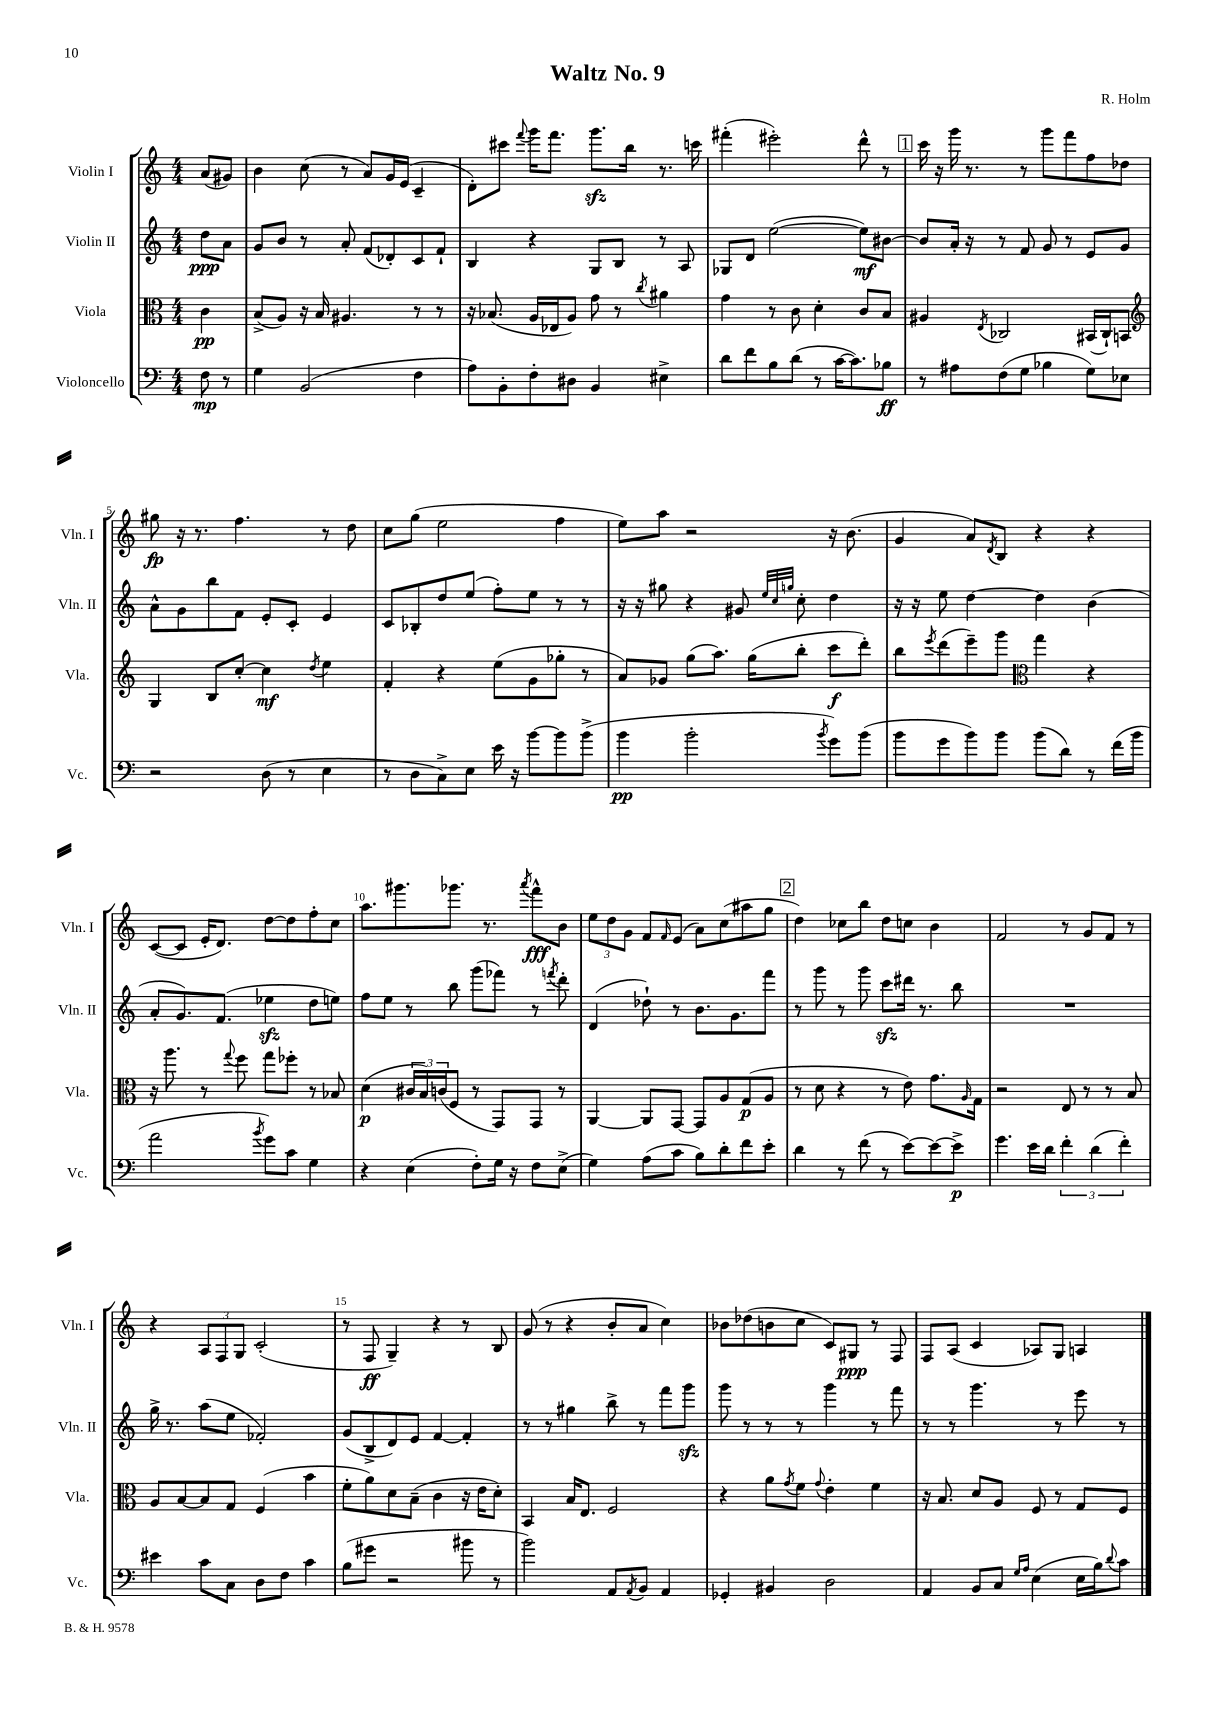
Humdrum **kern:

**kern	**dynam	**kern	**dynam	**kern	**dynam	**kern	**dynam
*part4	*part4	*part3	*part3	*part2	*part2	*part1	*part1
*staff4	*staff4	*staff3	*staff3	*staff2	*staff2	*staff1	*staff1
*I"Violoncello	*	*I"Viola	*	*I"Violin II	*	*I"Violin I	*
*I'Vc.	*	*I'Vla.	*	*I'Vln. II	*	*I'Vln. I	*
*clefF4	*	*clefC3	*	*clefG2	*	*clefG2	*
*k[]	*	*k[]	*	*k[]	*	*k[]	*
*M4/4	*	*M4/4	*	*M4/4	*	*M4/4	*
=	=	=	=	=	=	=	=
8F\	mp	4c\	pp	8dd\L	ppp	(8a/L	.
8r	.	.	.	8a\J	.	8g#X/J)	.
=1	=1	=1	=1	=1	=1	=1	=1
4G\	.	(8B^/L	.	8g/L	.	4b\	.
.	.	8A/J)	.	8b/J	.	.	.
(2BB/	.	16r	.	8r	.	(8cc\	.
.	.	16B/	.	.	.	.	.
.	.	4.A#X/	.	8a'/	.	8r	.
.	.	.	.	(8f/L	.	8a/L)	.
.	.	.	.	8d-X'/)	.	16g/L	.
.	.	.	.	.	.	(16e/JJ	.
4F\	.	8r	.	8c/	.	4c~/	.
.	.	8r	.	8f`/J	.	.	.
=2	=2	=2	=2	=2	=2	=2	=2
8A\L)	.	16r	.	4B/	.	8d'\L)	.
.	.	(8.B-X/	.	.	.	.	.
8BB'\	.	.	.	.	.	8ccc#X\J	.
.	.	.	.	.	.	8qqfff/	.
8F'\	.	16A/LL	.	4r	.	16ggg\KL	.
.	.	16E-X/J	.	.	.	8.fff\J	.
8D#X\J	.	8A/J)	.	.	.	.	.
4BB/	.	8g\	.	8G/L	.	8.gggzz\L	.
.	.	8r	.	8B/J	.	.	.
.	.	.	.	.	.	16bb\Jk	.
.	.	8qcc/	.	.	.	.	.
4E#X^\	.	4a#X\	.	8r	.	8.r	.
.	.	.	.	8A/	.	.	.
.	.	.	.	.	.	16cccn\	.
=3	=3	=3	=3	=3	=3	=3	=3
8d\L	.	4g\	.	8G-X/L	.	(4fff#X'\	.
8f\	.	.	.	8d/J	.	.	.
8B\	.	8r	.	([2ee\	.	2eee#X'\)	.
(8d\J	.	8c\	.	.	.	.	.
8r	.	4d'\	.	.	.	.	.
[16c\KL	.	.	.	.	.	.	.
8.c\])	.	.	.	.	.	.	.
.	.	8c/L	.	8ee\L])	mf	8ddd^^\	.
8B-X\J	ff	8B/J	.	[8b#X\J	.	8r	.
!!LO:REH:place=s1:t=1
=4	=4	=4	=4	=4	=4	=4	=4
8r	.	4A#X/	.	8b#/L]	.	16ccc\	.
.	.	.	.	.	.	16r	.
8A#X\L	.	.	.	16a'/Jk	.	16ggg\	.
.	.	.	.	16r	.	8.r	.
.	.	8qE/	.	.	.	.	.
(8F\	.	2C-X/	.	8r	.	.	.
8G\J	.	.	.	8f/	.	8r	.
4B-X\	.	.	.	8g/	.	8ggg\L	.
.	.	.	.	8r	.	8fff\	.
8G\L)	.	(16BB#X/LL	.	8e/L	.	8ff\	.
.	.	16C-`/J)	.	.	.	.	.
8E-X\J	.	8BBn/J	.	8g/J	.	8dd-X\J	.
!!LO:LB:g=z
=5	=5	=5	=5	=5	=5	=5	=5
*	*	*clefG2	*	*	*	*	*
2r	.	4G/	.	8a^^\L	.	8gg#X\	fp
.	.	.	.	8g\	.	16r	.
.	.	.	.	.	.	8.r	.
.	.	8B/L	.	8bb\	.	.	.
.	.	[8cc'/J	.	8f\J	.	4.ff\	.
(8D\	.	4cc\]	mf	8e'/L	.	.	.
8r	.	.	.	8c'/J	.	.	.
.	.	8qdd/	.	.	.	.	.
4E\	.	4ee\	.	4e/	.	8r	.
.	.	.	.	.	.	8dd\	.
=6	=6	=6	=6	=6	=6	=6	=6
8r	.	4f'/	.	8c/L	.	8cc\L	.
8D\L	.	.	.	8B-X'/	.	(8gg\J	.
8C^\)	.	4r	.	8dd/	.	2ee\	.
8E\J	.	.	.	(8ee/J	.	.	.
16e\	.	(8ee\L	.	8ff'\L)	.	.	.
16r	.	.	.	.	.	.	.
[8b\L	.	8g\	.	8ee\J	.	.	.
8b\]	.	8gg-X'\J	.	8r	.	4ff\	.
(8b^\J	.	8r	.	8r	.	.	.
=7	=7	=7	=7	=7	=7	=7	=7
4b\	pp	8a/L)	.	16r	.	8ee\L)	.
.	.	.	.	16r	.	.	.
.	.	8g-X/J	.	8gg#X\	.	8aa\J	.
2b'\	.	(8gg\L	.	4r	.	2r	.
.	.	8.aa\J)	.	.	.	.	.
.	.	.	.	8g#X/	.	.	.
.	.	(16gg\KL	.	.	.	.	.
.	.	.	.	32qqee/LLL	.	.	.
.	.	.	.	32qqcc/	.	.	.
.	.	.	.	32qqggn/JJJ	.	.	.
.	.	8bb'\J	.	8cc'\	.	.	.
8qb/	.	.	.	.	.	.	.
8g\L)	.	8ccc\L	f	4dd\	.	16r	.
.	.	.	.	.	.	(8.b\	.
(8b\J	.	8ddd'\J)	.	.	.	.	.
=8	=8	=8	=8	=8	=8	=8	=8
8b\L	.	8bb\L	.	16r	.	4g/	.
.	.	.	.	16r	.	.	.
.	.	8qeee/	.	.	.	.	.
8g\	.	(8ddd\	.	8ee\	.	.	.
8b\)	.	8eee~\)	.	[4dd\	.	8a/L)	.
.	.	.	.	.	.	8qd/	.
8b\J	.	8ggg\J	.	.	.	8B/J	.
*	*	*clefC3	*	*	*	*	*
(8b\L	.	4gg\	.	4dd\]	.	4r	.
8d\J)	.	.	.	.	.	.	.
8r	.	4r	.	(4b\	.	4r	.
(16f\LL	.	.	.	.	.	.	.
16b\JJ	.	.	.	.	.	.	.
!!LO:LB:g=z
=9	=9	=9	=9	=9	=9	=9	=9
2a\	.	16r	.	8a'/L	.	([8c/L	.
.	.	8.aa\	.	.	.	.	.
.	.	.	.	8.g/)	.	8c/J]	.
.	.	8r	.	.	.	16e'/KL	.
.	.	.	.	(8.f/J	.	8.d/J)	.
.	.	8qqgg/	.	.	.	.	.
.	.	8ff\	.	.	.	.	.
8qb/	.	.	.	.	.	.	.
8g\L)	.	8gg\L	.	4ee-Xzz\	.	[8dd\L	.
8c\J	.	8ff-X'\J	.	.	.	8dd\]	.
4G\	.	8r	.	8dd\L	.	8ff'\	.
.	.	8B-X/	.	8een\J)	.	8cc\J	.
=10	=10	=10	=10	=10	=10	=10	=10
4r	.	(4d\	p	8ff\L	.	8.aa\L	.
.	.	.	.	8ee\J	.	.	.
.	.	.	.	.	.	8.ggg#X\	.
(4E\	.	24c#X/LL	.	8r	.	.	.
.	.	24B/)	.	.	.	.	.
.	.	(24cn/J	.	.	.	.	.
.	.	8F/J	.	8bb\	.	8.ggg-X\J	.
8F'\L)	.	8r	.	(8ggg\L	.	.	.
.	.	.	.	.	.	8.r	.
16G\Jk	.	8GG/L)	.	8fff-X\J)	.	.	.
16r	.	.	.	.	.	.	.
.	.	.	.	.	.	8qaaa/	.
8F\L	.	8GG/J	.	8r	.	8fff^^\L	fff
.	.	.	.	8qfffn/	.	.	.
(8E^\J	.	8r	.	8ddd'\	.	8b\J	.
=11	=11	=11	=11	=11	=11	=11	=11
4G\)	.	[4AA/	.	(4d/	.	12ee\L	.
.	.	.	.	.	.	12dd\	.
.	.	.	.	.	.	12g\J	.
(8A\L	.	8AA/L]	.	8dd-X`\)	.	8f/L	.
.	.	.	.	.	.	16qqf/	.
8c\J	.	[8GG/J	.	8r	.	(8e/J	.
8B\L)	.	8GG/L]	.	8.b\L	.	8a\L)	.
8d'\	.	8A/	.	.	.	(8cc\	.
.	.	.	.	8.g\	.	.	.
8f\	.	(8G/	p	.	.	8aa#X\	.
8e'\J	.	8A/J	.	8fff\J	.	8gg\J	.
!!LO:REH:place=s1:t=2
=12	=12	=12	=12	=12	=12	=12	=12
4d\	.	8r	.	8r	.	4dd\)	.
.	.	8d\	.	8ggg\	.	.	.
8r	.	4r	.	8r	.	8cc-X\L	.
(8f\	.	.	.	8ggg\	.	8bb\J	.
8r	.	8r	.	8ccczz\L	.	8dd\L	.
[8e\L)	.	8e\)	.	16ddd#X\Jk	.	8ccn\J	.
.	.	.	.	8.r	.	.	.
8e\_	.	8.g\L	.	.	.	4b\	.
8e^\J]	p	.	.	8bb\	.	.	.
.	.	16qqA/	.	.	.	.	.
.	.	16G\Jk	.	.	.	.	.
=13	=13	=13	=13	=13	=13	=13	=13
4.g\	.	2r	.	1r	.	2f/	.
16e\LL	.	.	.	.	.	.	.
16d\JJ	.	.	.	.	.	.	.
6f'\	.	8E/	.	.	.	8r	.
.	.	8r	.	.	.	8g/L	.
(6d\	.	.	.	.	.	.	.
.	.	8r	.	.	.	8f/J	.
6f'\)	.	.	.	.	.	.	.
.	.	8B/	.	.	.	8r	.
!!LO:LB:g=z
=14	=14	=14	=14	=14	=14	=14	=14
4e#X\	.	8A/L	.	16gg^\	.	4r	.
.	.	.	.	8.r	.	.	.
.	.	[8B/	.	.	.	.	.
8c\L	.	8B/]	.	(8aa\L	.	12A/L	.
.	.	.	.	.	.	12F/	.
8C\J	.	8G/J	.	8ee\J	.	.	.
.	.	.	.	.	.	12G/J	.
8D\L	.	(4F/	.	2f-X'/)	.	(2c'/	.
8F\J	.	.	.	.	.	.	.
4c\	.	4b\	.	.	.	.	.
=15	=15	=15	=15	=15	=15	=15	=15
(8B\L	.	8f'\L	.	(8g/L	.	8r	.
8g#X\J	.	8a\)	.	8B^/	.	8F/	ff
2r	.	8d\	.	8d/)	.	4G~/)	.
.	.	(8B~\J	.	8e/J	.	.	.
.	.	4c\	.	[4f/	.	4r	.
8b#X\	.	16r	.	4f'/]	.	8r	.
.	.	16e\KL	.	.	.	.	.
8r	.	8d'\J)	.	.	.	8B/	.
=16	=16	=16	=16	=16	=16	=16	=16
2b\)	.	4BB/	.	8r	.	(8g/	.
.	.	.	.	8r	.	8r	.
.	.	16B/KL	.	4gg#X\	.	4r	.
.	.	8.E/J	.	.	.	.	.
8AA/L	.	2F/	.	8bb^\	.	8b'/L	.
8qAA/	.	.	.	.	.	.	.
8BB/J	.	.	.	8r	.	8a/J	.
4AA/	.	.	.	8fff\L	.	4cc\)	.
.	.	.	.	8gggzz\J	.	.	.
=17	=17	=17	=17	=17	=17	=17	=17
4GG-X'/	.	4r	.	8ggg\	.	8b-X\L	.
.	.	.	.	8r	.	(8dd-X\	.
4BB#X/	.	8a\L	.	8r	.	8bn\	.
.	.	8qg/	.	.	.	.	.
.	.	8f\J	.	8r	.	8cc\J	.
.	.	8qqg/	.	.	.	.	.
2D\	.	4e'\	.	4ggg\	.	8c/L)	.
.	.	.	.	.	.	8G#X/J	ppp
.	.	4f\	.	8r	.	8r	.
.	.	.	.	8fff\	.	8F/	.
=18	=18	=18	=18	=18	=18	=18	=18
4AA/	.	16r	.	8r	.	8F/L	.
.	.	8.B/	.	.	.	.	.
.	.	.	.	8r	.	(8A/J	.
8BB/L	.	8d/L	.	4.ggg\	.	4c/	.
8C/J	.	8A/J	.	.	.	.	.
16qqG/LL	.	.	.	.	.	.	.
16qqA/JJ	.	.	.	.	.	.	.
(4E\	.	8F/	.	.	.	8A-X/L)	.
.	.	8r	.	8r	.	8G/J	.
16E\LL	.	8G/L	.	8eee\	.	4An/	.
16B\J)	.	.	.	.	.	.	.
8qqd/	.	.	.	.	.	.	.
8c\J	.	8F/J	.	8r	.	.	.
==	==	==	==	==	==	==	==
*-	*-	*-	*-	*-	*-	*-	*-
